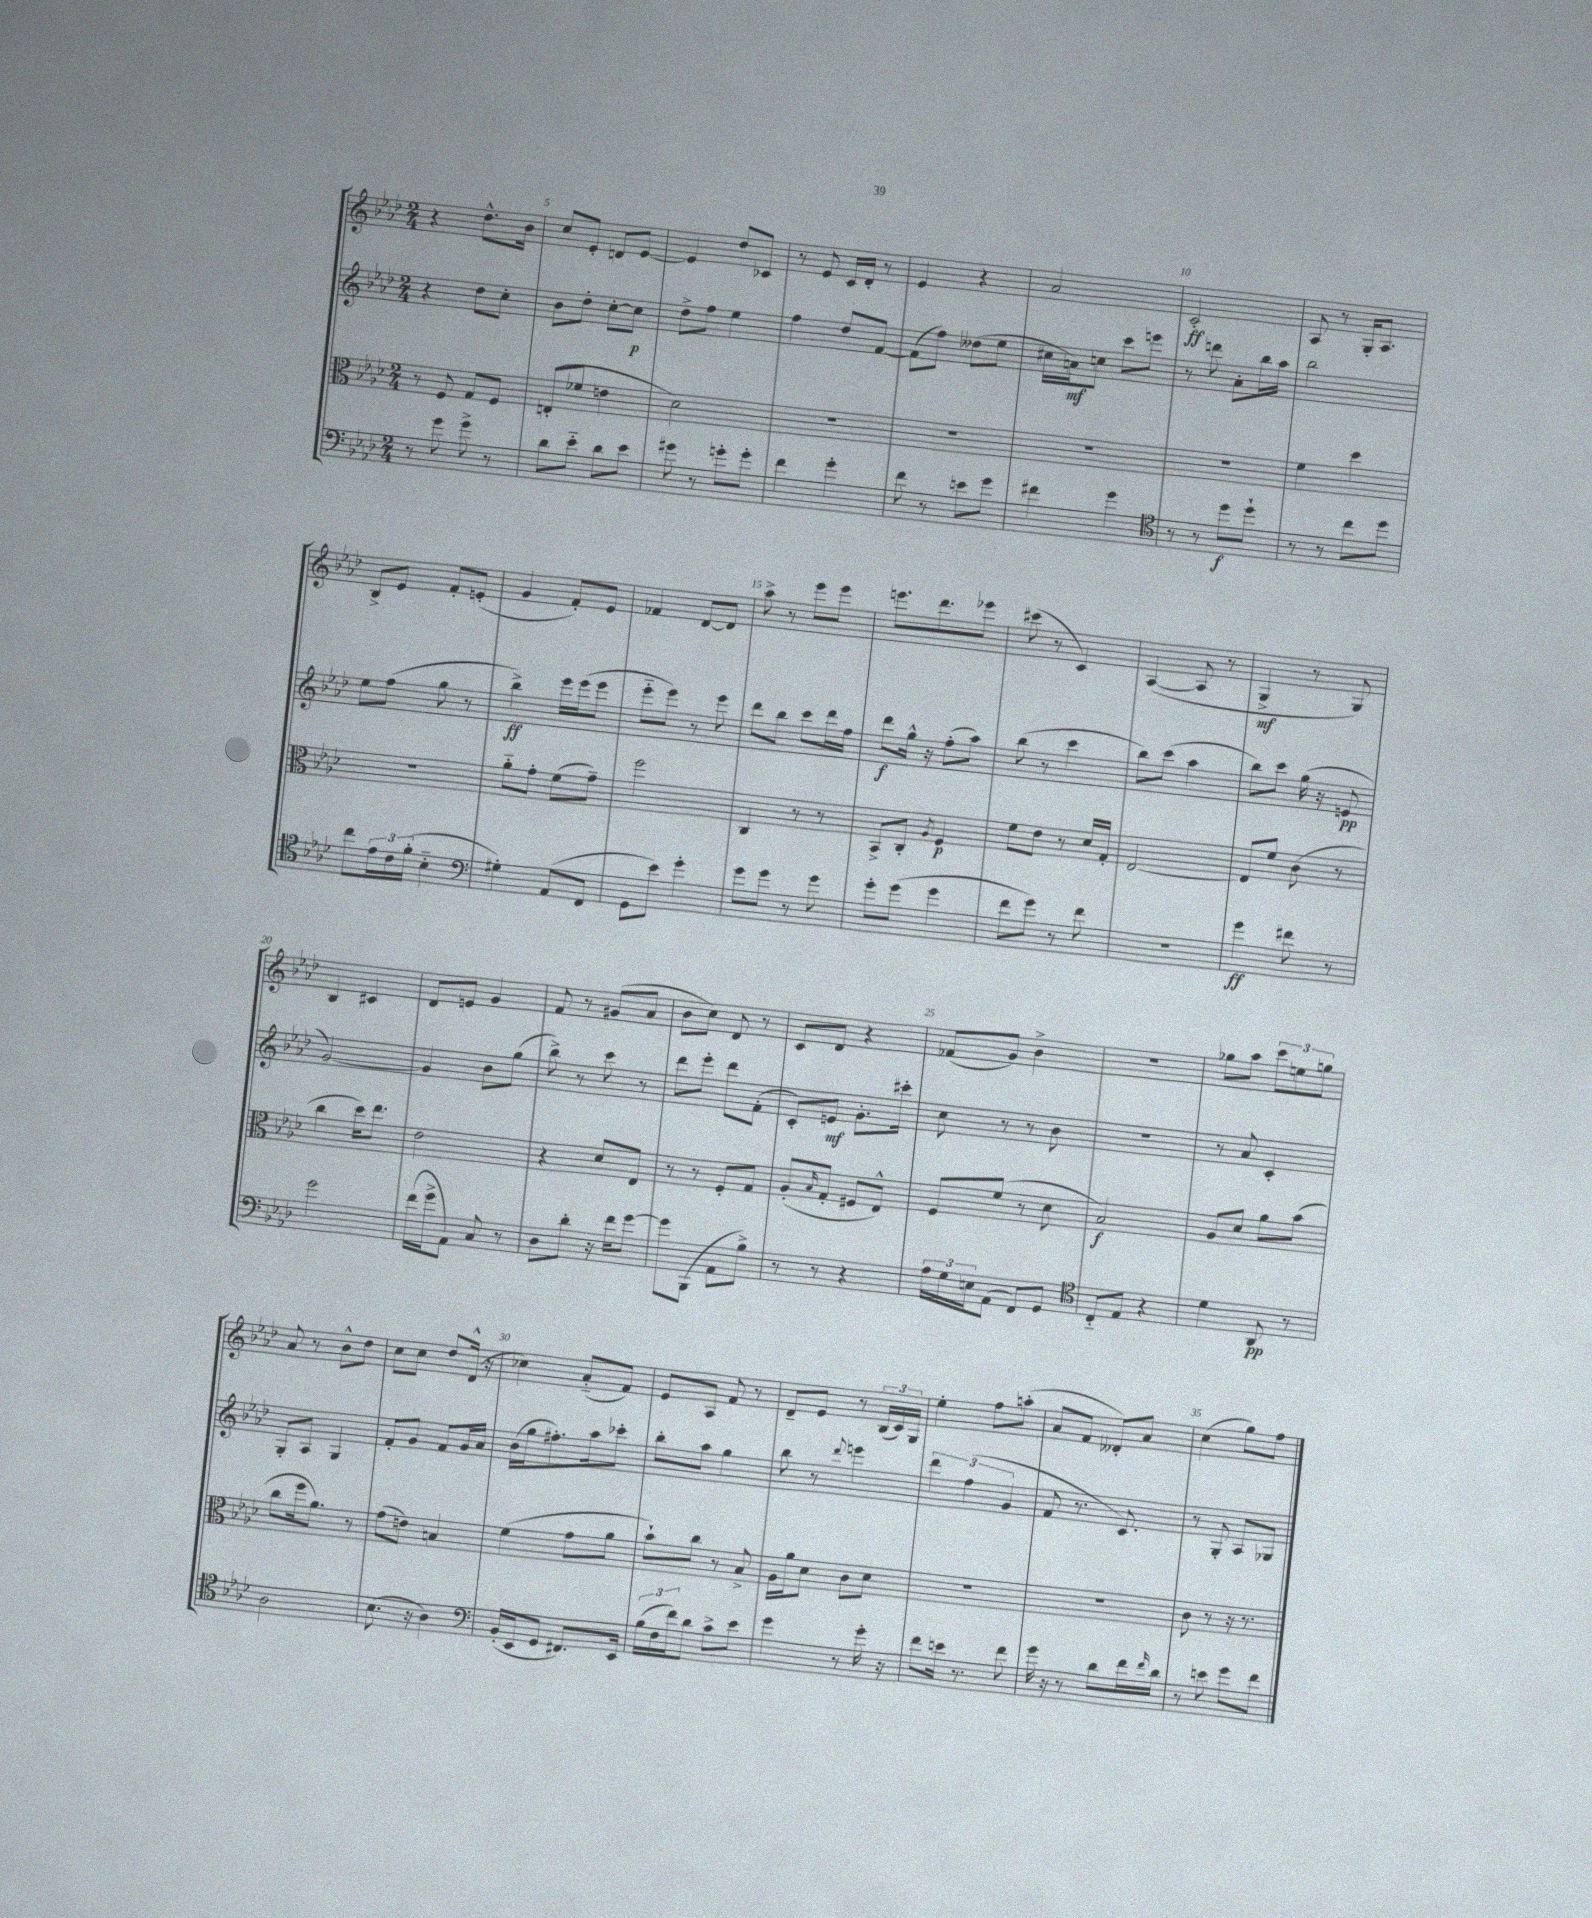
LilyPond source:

<<
\new StaffGroup <<
\new Staff = "s0" {
    \clef treble \key aes \major \numericTimeSignature \time 2/4
    r4 des''8.-^ bes'16 |
    c''8 ees'8-. d'8 ees'8~ |
    ees'4 des''8 ces'8 |
    r8 ees'8 c'16 des'16-. r8 |
    ees'4 r4 |
    aes'2 |
    c'2-.\ff |
    aes8 r8 g16-. aes8. |
    bes8-> ees'8 f'8-. e'8-.( |
    g'4 f'8-.) ees'8 |
    fes'4 des'8~ des'8 |
    aes''8-> r8 ees'''8 ees'''8 |
    e'''8. des'''8. ees'''8 |
    cis'''8( r8 c'4) |
    aes4~( aes8 r8 |
    g4->\mf r8 g8) |
    bes4 cis'4 |
    des'8 e'8 g'4 |
    f'8 r8 gis'8( aes'8 |
    bes'8 c''8) des'8 r8 |
    c'8 des'8 r4 |
    fes'8( g'8) bes'4-> |
    R2 |
    ges''8 aes''8 \tuplet 3/2 { c'''8 e''8 g''8 } |
    aes'8 r8 bes'8-^ des''8 |
    c''8 c''8 des''8 des'16-^( r16 |
    ces''4) aes'8-_( f'8) |
    ees'8 aes8 f'8 r8 |
    des'8-- ees'8 r8 \tuplet 3/2 { bes16( c'16) g16 } |
    ees''4-. f''8 a''8-.( |
    aes'8 f'8 deses'8-.) aes'8 |
    c''4( g''8) f''8 \bar "|." |
}
\new Staff = "s1" {
    \clef treble \key aes \major \numericTimeSignature \time 2/4
    r4 des''8 c''8-. |
    bes'8 des''8-. c''8~-. c''8\p |
    des''8-> f''8 ees''4 |
    f''4 des''8 f'8~ |
    f'8( f''8) deses''8( ees''8 |
    cis''16 a'16\mf) c''8 c'''8 e'''8 |
    r8 d'''8 aes'8-. bes''16 aes''16 |
    bes''2 |
    ees''8 f''8( g''8 r8 |
    bes''4->\ff) ees'''16 ees'''16( ees'''8 |
    ees'''8-_ ees'''8) r8 ees'''8 |
    des'''8 bes''8 c'''8 des'''16 f''16 |
    des'''8\f g''16-^ r16 f''8-.( aes''8) |
    bes''8( r8 c'''4 |
    bes''8) c'''8( aes''4 |
    bes''8) c'''8 g''16( r16 e'8\pp |
    g'2~) |
    g'4 bes'8 g''8( |
    bes''8->) r8 c'''8 r8 |
    des'''8 ees'''8-. des'''8 f'8-.( |
    c'8-.) e'8\mf g'8.-. cis'''16-. |
    c''8 r8 r8 bes'8 |
    r2 |
    r8 aes'8 c'4-. |
    g8-. aes8 g4 |
    f'8-. g'8 f'8 g'16 aes'16 |
    bes'16( g''16 fis''8.-.) aes''16 ces'''8-. |
    bes''8-. aes''8 g''4 |
    bes''8 r8 \appoggiatura { des'''8 } e'''4 |
    \tuplet 3/2 { des'''4 f''4( g'4 } |
    f'8 r8. c'8.) |
    r8 g8-. aes8 ges8 \bar "|." |
}
\new Staff = "s2" {
    \clef alto \key aes \major \numericTimeSignature \time 2/4
    r8 f8 g8 f8 |
    e8-.( fes'8 e'4 |
    des'2) |
    R2 |
    R2 |
    R2 |
    R2 |
    f'4 des''4 |
    r2 |
    aes'8-_ g'8-. f'8( g'8--) |
    f''2 |
    c4 r8 r8 |
    bes,8-> c8-. \acciaccatura { aes8 } f4\p |
    f'8 ees'8 r8 des'16 g16-. |
    ees2~ |
    ees8 f'8 c'8( r8 |
    c''4 des''16) ees''8. |
    ees'2 |
    r4 des'8 ees8 |
    r8 r8 f8-. g8 |
    aes8-.( \grace { bes16 } g8-. fis8 ees8-^) |
    f8 f'8( r8 des'8 |
    bes2\f) |
    aes8 des'8 aes'8 bes'8( |
    c''8 f''16 aes'8.) r8 |
    g'8( e'8) b4 |
    f'4( g'8 aes'8 |
    bes'8-!) c''8 r8 bes8-> |
    aes16 aes'16 des'8 c'8 des'8 |
    r2 |
    r2 |
    c'8 r8 r16 r8. \bar "|." |
}
\new Staff = "s3" {
    \clef bass \key aes \major \numericTimeSignature \time 2/4
    r8 g'8 g'8-> r8 |
    des'8 ees'8-_ des'8 ees'8 |
    gis'8 r8 g'8-. g'8-. |
    f'4 g'4-. |
    f'8 r8 e'8 g'8 |
    fis'4 g'4 |
    \clef tenor r8 r8 des''8\f des''8-! |
    r8 r8 c''8 des''8 |
    c''8 \tuplet 3/2 { ees'16 c'16 f'16-.( } bes4-_ |
    \clef bass gis4-.) aes,8( f,8 |
    g,8 ees'8) g'4-. |
    g'8 g'8 r8 g'8 |
    g'8-. g'8( g'4 |
    f'8 g'8) r8 f'8 |
    r2 |
    g'4\ff fis'8 r8 |
    g'2 |
    f'16( g'16-> aes,8) c8 r8 |
    des8 des'8-. r16 f'16 g'8~ |
    g'8 bes,,8( aes,8 bes8->) |
    r8 r8 r4 |
    \tuplet 3/2 { aes16 g16 e16 } aes,8( f,8) g,8 |
    \clef tenor c8-_ ees8 r4 |
    des'4 aes,8\pp r8 |
    aes2 |
    bes8.( r16 aes4) |
    \clef bass bes,16-.( ees,16 g,8 fis,8.) ees,16 |
    \tuplet 3/2 { bes16( f16 f'16) } des'8 c'8-> ees'8 |
    g'4 r8 g'16-. r16 |
    f'8 e'16 r8. f'8 |
    g'16 r16 r8 des'8 f'16 \grace { f'16 } des'16 |
    r8 e'8 g'8 f'8 \bar "|." |
}
>>
>>
\layout { \context { \Score currentBarNumber = #4 \override BarNumber.break-visibility = ##(#f #t #t) barNumberVisibility = #(every-nth-bar-number-visible 5) } }
